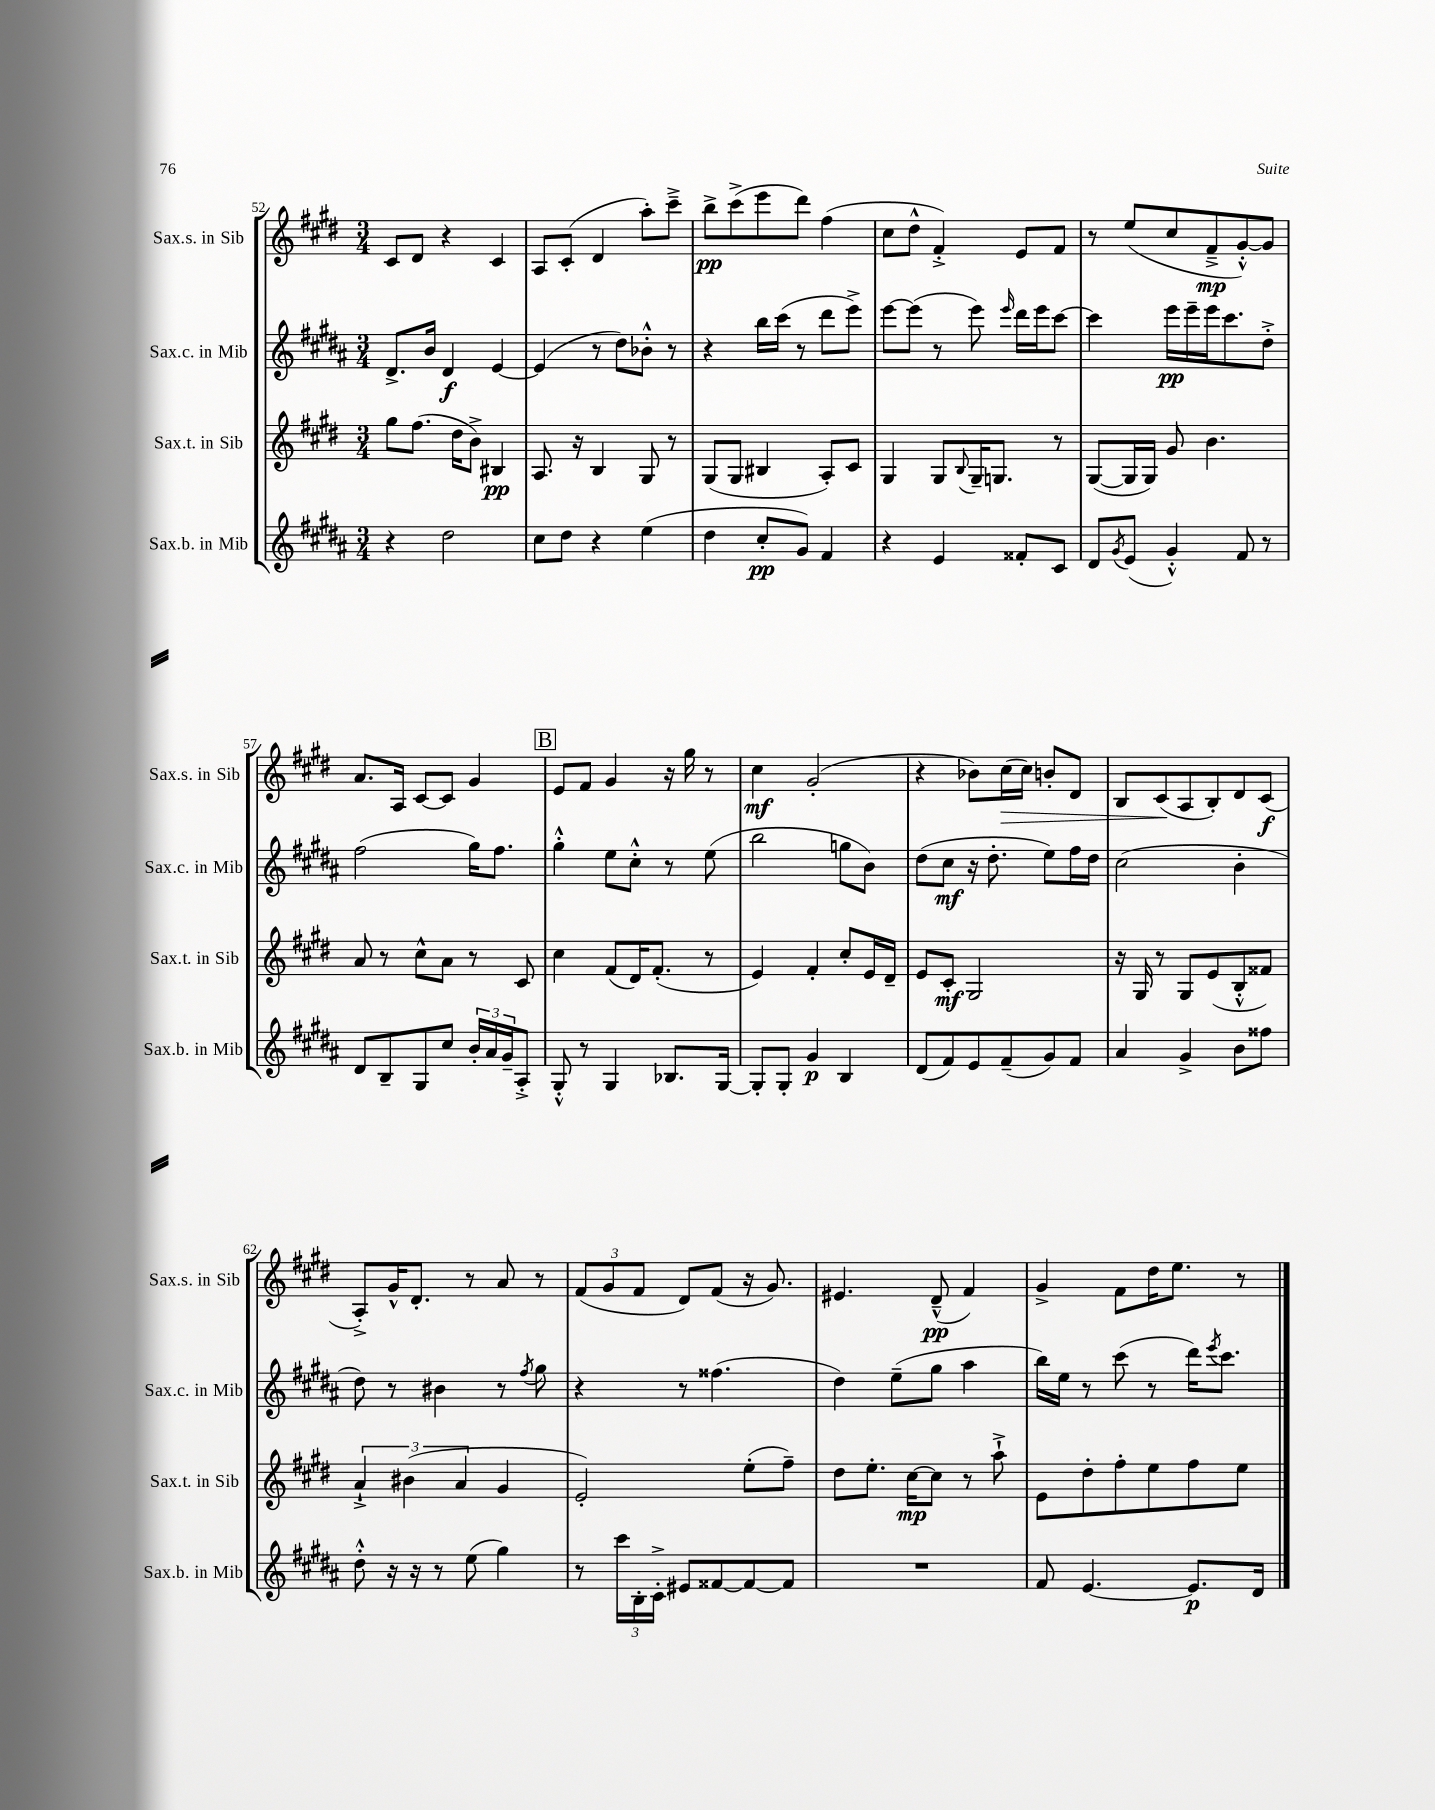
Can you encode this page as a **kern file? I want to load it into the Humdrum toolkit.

**kern	**kern	**kern	**kern
*staff4	*staff3	*staff2	*staff1
*clefG2	*clefG2	*clefG2	*clefG2
*k[f#c#g#d#a#]	*k[f#c#g#d#]	*k[f#c#g#d#a#]	*k[f#c#g#d#]
*M3/4	*M3/4	*M3/4	*M3/4
4r	8gg#	8.d#^	8c#
.	(8.ff#	.	8d#
.	.	16b	.
2dd#	.	4d#	4r
.	16dd#	.	.
.	8b^)	.	.
.	4B#	[4e	4c#
=	=	=	=
8cc#	8.A	(4e]	8A
8dd#	.	.	(8c#'
.	16r	.	.
4r	4B	8r	4d#
.	.	8dd#)	.
(4ee	8G#	8b-'^^	8aa')
.	8r	8r	8ccc#~^
=	=	=	=
4dd#	(8G#	4r	8bb^
.	8G#	.	(8ccc#^
8cc#'	4B#	16bb	8eee
.	.	(16ccc#	.
8g#)	.	8r	8ddd#)
4f#	8A')	8ddd#	(4ff#
.	8c#	8eee^)	.
=	=	=	=
4r	4G#	[8eee	8cc#
.	.	(8eee]	8dd#^^
4e	8G#	8r	4f#'^)
.	8qqB	.	.
.	16G#~	8eee)	.
.	8.G	.	.
.	.	16qqeee	.
8f##'	.	16ddd#	8e
.	.	16eee	.
8c#	8r	[8ccc#	8f#
=	=	=	=
8d#	([8G#	4ccc#]	8r
8qg#	.	.	.
(8e	16G#]	.	(8ee
.	16G#)	.	.
4g#'^^)	8g#	16eee	8cc#
.	.	16eee~	.
.	4.b	16eee	8f#~^
.	.	8.ccc#	.
8f#	.	.	[8g#'^^)
8r	.	8dd#'^	8g#]
=	=	=	=
8d#	8a	(2ff#	8.a
8B~	8r	.	.
.	.	.	16A
8G#	8cc#^^	.	[8c#
8cc#	8a	.	8c#]
24b'	8r	16gg#)	4g#
24a#	.	.	.
.	.	8.ff#	.
24g#~	.	.	.
8A#'^	8c#	.	.
=	=	=	=
8G#'^^	4cc#	4gg#'^^	8e
8r	.	.	8f#
4G#	(8f#	8ee	4g#
.	16d#)	8cc#'^^	.
.	(8.f#'	.	.
8.B-	.	8r	16r
.	.	.	16gg#
.	8r	(8ee	8r
[16G#	.	.	.
=	=	=	=
8G#']	4e)	2bb	4cc#
8G#'	.	.	.
4g#	4f#'	.	(2g#'
4B	8cc#'	8gg	.
.	16e	8b)	.
.	16d#~	.	.
=	=	=	=
(8d#	8e	(8dd#	4r
8f#)	8c#'	8cc#	.
8e	2G#	16r	8b-)
.	.	8.dd#'	.
(8f#~	.	.	(16cc#
.	.	.	16cc#)
8g#)	.	8ee)	8b'
8f#	.	16ff#	8d#
.	.	16dd#	.
=	=	=	=
4a#	16r	(2cc#	8B
.	16G#	.	.
.	8r	.	(8c#
4g#^	8G#	.	8A
.	(8e	.	8B')
8b	8B'^^	4b'	8d#
8ff##	8f##)	.	(8c#
=	=	=	=
8dd#'^^	6a`^	8dd#)	8A'^)
16r	.	8r	16g#^^
.	(6b#	.	.
16r	.	.	8.d#'
8r	.	4b#	.
.	6a	.	.
(8ee	.	.	8r
4gg#)	4g#	8r	8a
.	.	8qff#	.
.	.	8gg#	8r
=	=	=	=
8r	2e')	4r	(12f#
.	.	.	12g#
24ccc#	.	.	.
24B'	.	.	12f#
24c#'^	.	.	.
8e#	.	8r	8d#)
[8f##	.	(4.ff##	(8f#
8f##_	(8ee'	.	16r
.	.	.	8.g#)
8f##]	8ff#~)	.	.
=	=	=	=
2.r	8dd#	4dd#)	4.e#
.	8.ee'	.	.
.	.	(8ee~	.
.	[16cc#	.	.
.	8cc#]	8gg#	(8d#~^^
.	8r	4aa#	4f#)
.	8aa`^	.	.
=	=	=	=
8f#	8e	16bb)	4g#^
.	.	16ee	.
[4.e	8dd#'	8r	.
.	8ff#'	(8ccc#	8f#
.	8ee	8r	16dd#
.	.	.	8.ee
8.e]	8ff#	16ddd#)	.
.	.	8qeee	.
.	.	8.ccc#	.
.	8ee	.	8r
16d#	.	.	.
==	==	==	==
*-	*-	*-	*-
